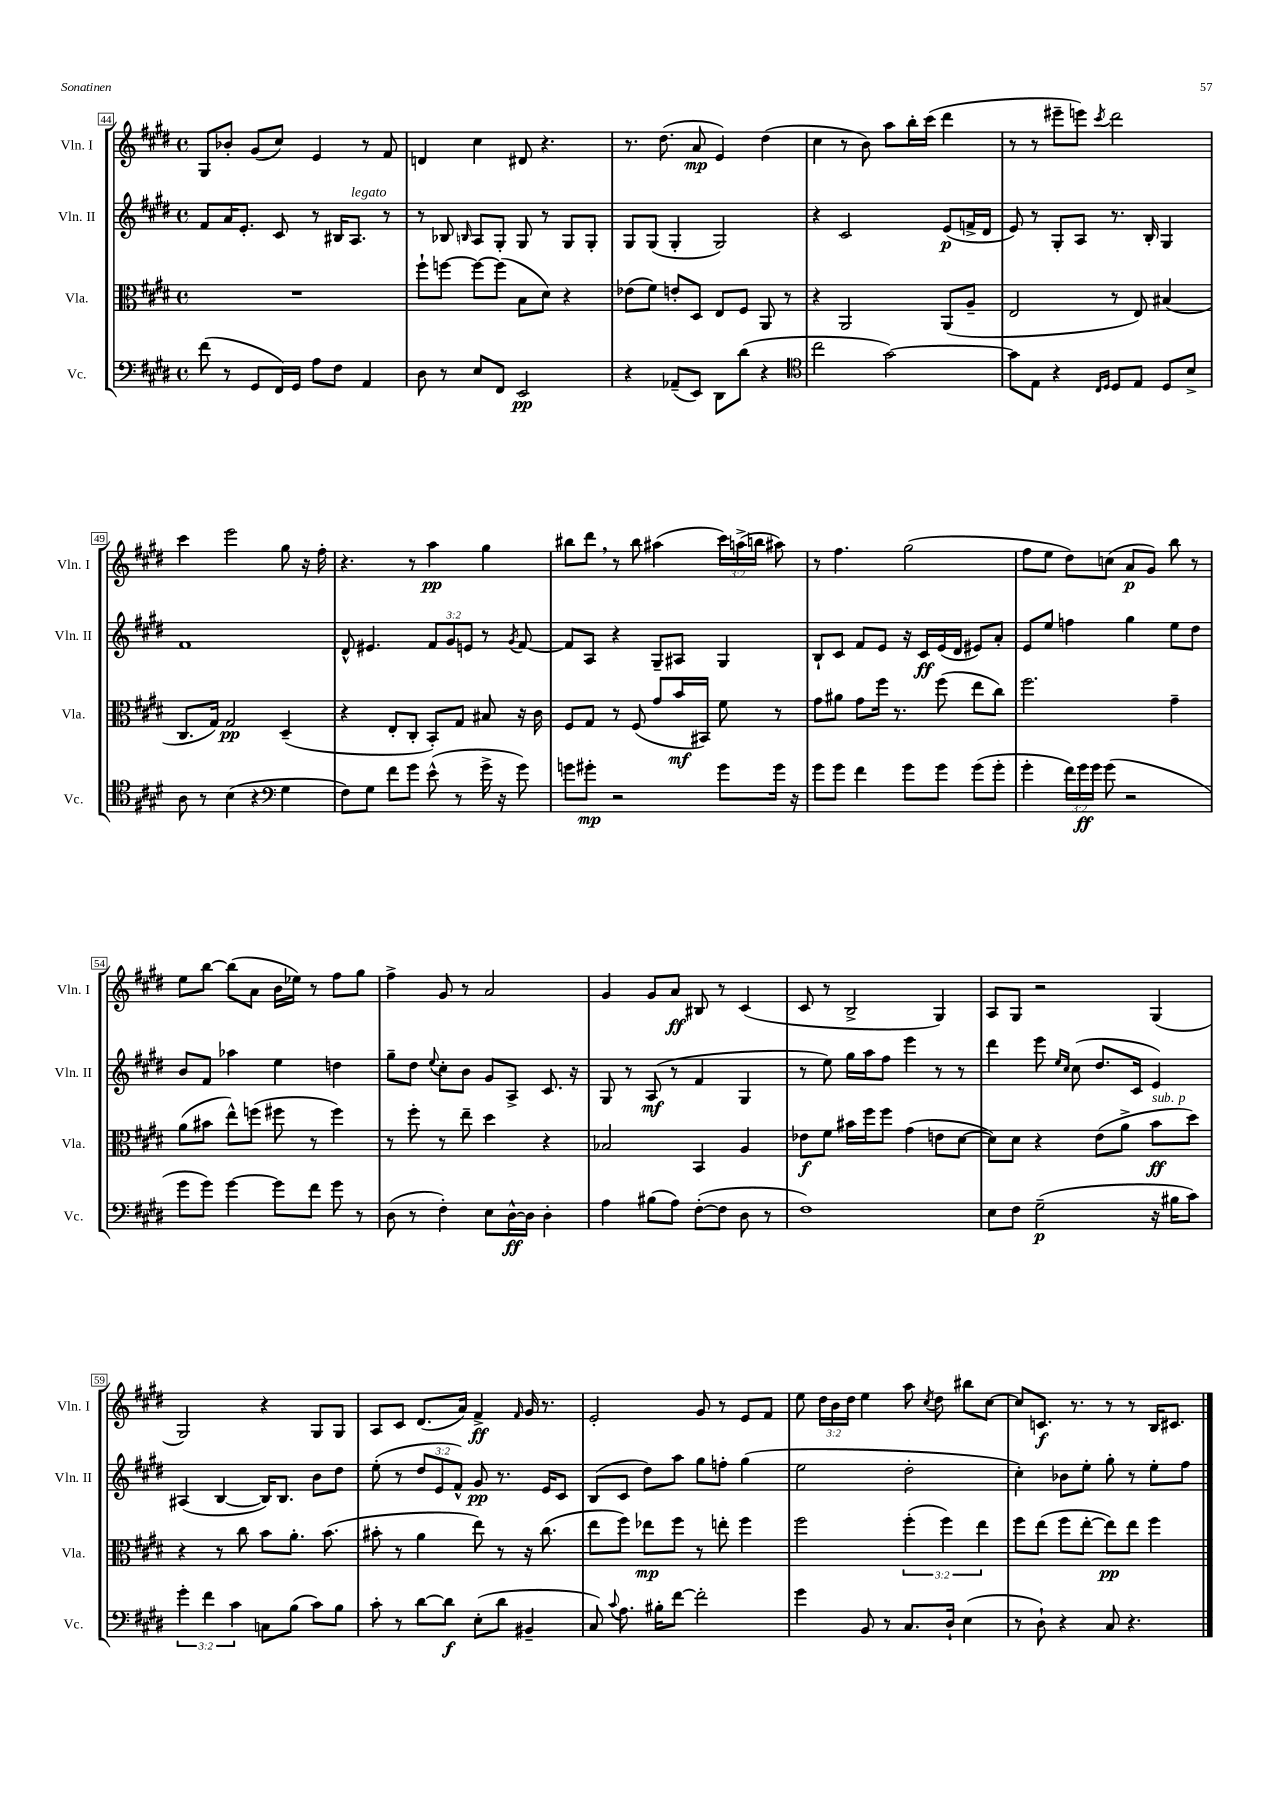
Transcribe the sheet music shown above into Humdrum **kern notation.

**kern	**kern	**kern	**kern
*staff4	*staff3	*staff2	*staff1
*clefF4	*clefC3	*clefG2	*clefG2
*k[f#c#g#d#]	*k[f#c#g#d#]	*k[f#c#g#d#]	*k[f#c#g#d#]
*M4/4	*M4/4	*M4/4	*M4/4
*met(c)	*met(c)	*met(c)	*met(c)
(8f#	1r	8f#	8G#
8r	.	16a	8b-'
.	.	8.e'	.
8GG#	.	.	(8g#
16FF#)	.	8c#	8cc#)
16GG#	.	.	.
8A	.	8r	4e
8F#	.	16B#	.
.	.	8.A	.
4AA	.	.	8r
.	.	8r	8f#
=	=	=	=
8D#	8ff#`	8r	4d
8r	[8ff	8B-	.
.	.	16qqB	.
8E	8ff_	8A	4cc#
8FF#	(8ff]	8G#'	.
2EE	8B	8G#	8d#
.	8d#)	8r	4.r
.	4r	8G#	.
.	.	8G#'	.
=	=	=	=
4r	(8e-	8G#	8.r
.	8f#)	(8G#	.
.	.	.	(8.dd#
(8AA-~	8e'	4G#'	.
8EE)	8D#	.	8a
8DD#	8E	2G#)	4e)
(8d#	8F#	.	.
4r	8AA	.	(4dd#
.	8r	.	.
=	=	=	=
*clefC4	*	*	*
2cc#	4r	4r	4cc#
.	2AA	2c#	8r
.	.	.	8b)
[2g#)	.	.	8aa
.	.	.	16bb'
.	.	.	(16ccc#
.	(8AA	(8e	4ddd#
.	8A~	16f^	.
.	.	16d#	.
=	=	=	=
8g#]	2E	8e)	8r
8E	.	8r	8r
4r	.	8G#'	8eee#~
.	.	8A	8eee)
16qqC#	.	.	.
16qqD#	.	.	8qccc#
8D#	8r	8.r	2ddd#
8E	8E)	.	.
.	.	16B'	.
8D#	(4B#	4G#	.
8B^	.	.	.
=	=	=	=
8A	8.C#	1f#	4ccc#
8r	.	.	.
.	16G#)	.	.
(4B	2G#	.	2eee
4r	.	.	.
*clefF4	*	*	*
4G#	(4D#~	.	8gg#
.	.	.	16r
.	.	.	16ff#'
=	=	=	=
8F#)	4r	8d#^^	4.r
8G#	.	4.e#	.
8f#	8E'	.	.
8g#	8C#'	.	8r
(8e^^	8BB')	12f#	4aa
.	.	12g#	.
8r	8G#	.	.
.	.	12e	.
16g#^	8B#	8r	4gg#
16r	.	.	.
.	.	8qg#	.
8g#)	16r	[8f#	.
.	16c#	.	.
=	=	=	=
8g	8F#	8f#]	8bb#
8g#'	8G#	8A	8ddd#
2r	8r	4r	8r
.	(8F#	.	8bb#
.	8g#	8G#~	(4aa#
.	16b	8A#	.
.	16BB#)	.	.
8g#	8f#	4G#	24ccc#)
.	.	.	(24aa^
.	.	.	24bb
16g#	8r	.	8aa#)
16r	.	.	.
=	=	=	=
8g#	8g#	8B`	8r
8g#	8a#	8c#	4.ff#
4f#	8g#	8f#	.
.	16ff#	8e	.
.	8.r	.	.
8g#	.	16r	(2gg#
.	.	16c#	.
8g#	(8ff#	(16e	.
.	.	16d#	.
(8g#	8ee	8e#)	.
8g#'	8cc#)	8a'	.
=	=	=	=
4g#'	2.ff#	8e	8ff#
.	.	8ee	8ee
24f#)	.	4ff	8dd#)
24g#	.	.	.
24g#	.	.	.
(8g#	.	.	(8cc
2r	.	4gg#	8a
.	.	.	8g#)
.	4g#~	8ee	8bb
.	.	8dd#	8r
=	=	=	=
8g#	(8a	8b	8ee
8g#)	8b#	8f#	[8bb
[4g#	8ee^^)	4aa-	(8bb]
.	(8ff	.	8a
8g#]	8ff#	4ee	16b
.	.	.	16ee-)
8f#	8r	.	8r
8g#	4ff#)	4dd	8ff#
8r	.	.	8gg#
=	=	=	=
(8D#	8r	8gg#~	4ff#^
8r	8ff#'	8dd#	.
.	.	8qqee	.
4F#')	8r	8cc#'	8g#
.	8ee~	8b	8r
8E	4dd#	8g#	2a
[16D#^^	.	8A^	.
16D#]	.	.	.
4D#'	4r	8.c#	.
.	.	16r	.
=	=	=	=
4A	2B-	8G#	4g#
.	.	8r	.
(8B#	.	(8A	8g#
8A)	.	8r	8a
([8F#'	4BB	4f#	8B#
8F#]	.	.	8r
8D#	4A	4G#	(4c#
8r	.	.	.
=	=	=	=
1F#)	8e-	8r	8c#
.	8f#	8ee)	8r
.	16b#	16gg#	2B^
.	16ff#	16aa	.
.	8ff#	8ff#	.
.	(4g#	4eee	.
.	8e	8r	4G#)
.	[8d#	8r	.
=	=	=	=
8E	8d#])	4ddd#	8A
8F#	8d#	.	8G#
(2G#~	4r	8eee	2r
.	.	16qqee	.
.	.	16qqcc#	.
.	.	(8cc#	.
.	(8e	8.dd#	.
.	8a^	.	.
.	.	16c#	.
16r	8b	4e)	(4G#
16B#	.	.	.
8c#)	8dd#)	.	.
=	=	=	=
6g#'	4r	(4A#	2G#)
6f#	.	.	.
.	8r	[4B	.
6c#	.	.	.
.	8cc#	.	.
8C	8b	16B])	4r
.	.	8.B	.
(8B	8.a'	.	.
8c#)	.	8b	8G#
.	(8.b	.	.
8B	.	8dd#	8G#
=	=	=	=
8c#'	8b#'	(8ee'	8A
8r	8r	8r	8c#
[8d#	4a	12dd#	(8.d#
.	.	12e	.
8d#]	.	.	.
.	.	12f#^^)	.
.	.	.	16a)
(8E'	8ee)	8g#	4f#^
8d#	8r	8.r	.
.	.	.	16qqf#
4BB#~	16r	.	16g#
.	(8.cc#	16e	8.r
.	.	8c#	.
=	=	=	=
8C#)	8ee	(8B	2e'
8qqc#	.	.	.
8.A	8ff#)	8c#	.
.	8ee-	8dd#)	.
16B#'	.	.	.
[8f#	8ff#	8aa	.
2f#']	8r	8gg#	8g#
.	8ee'	8ff'	8r
.	4ff#	(4gg#	8e
.	.	.	8f#
=	=	=	=
4g#	2ff#	2ee	8ee
.	.	.	24dd#
.	.	.	24b
.	.	.	24dd#
8BB	.	.	4ee
8r	.	.	.
8.C#	(6ff#'	2dd#'	8aa
.	.	.	8qcc#
.	.	.	8dd#
.	6ff#)	.	.
16D#`	.	.	.
(4E	.	.	8bb#
.	6ee	.	.
.	.	.	[8cc#
=	=	=	=
8r	8ff#	4cc#')	8cc#]
8D#`)	(8ee	.	8.c
4r	8ff#	8b-	.
.	.	.	8.r
.	[8ee'	8ee'	.
8C#	8ee])	8gg#'	8r
4.r	8ee	8r	8r
.	4ff#	8ee'	16B
.	.	.	8.c#
.	.	8ff#	.
==	==	==	==
*-	*-	*-	*-
